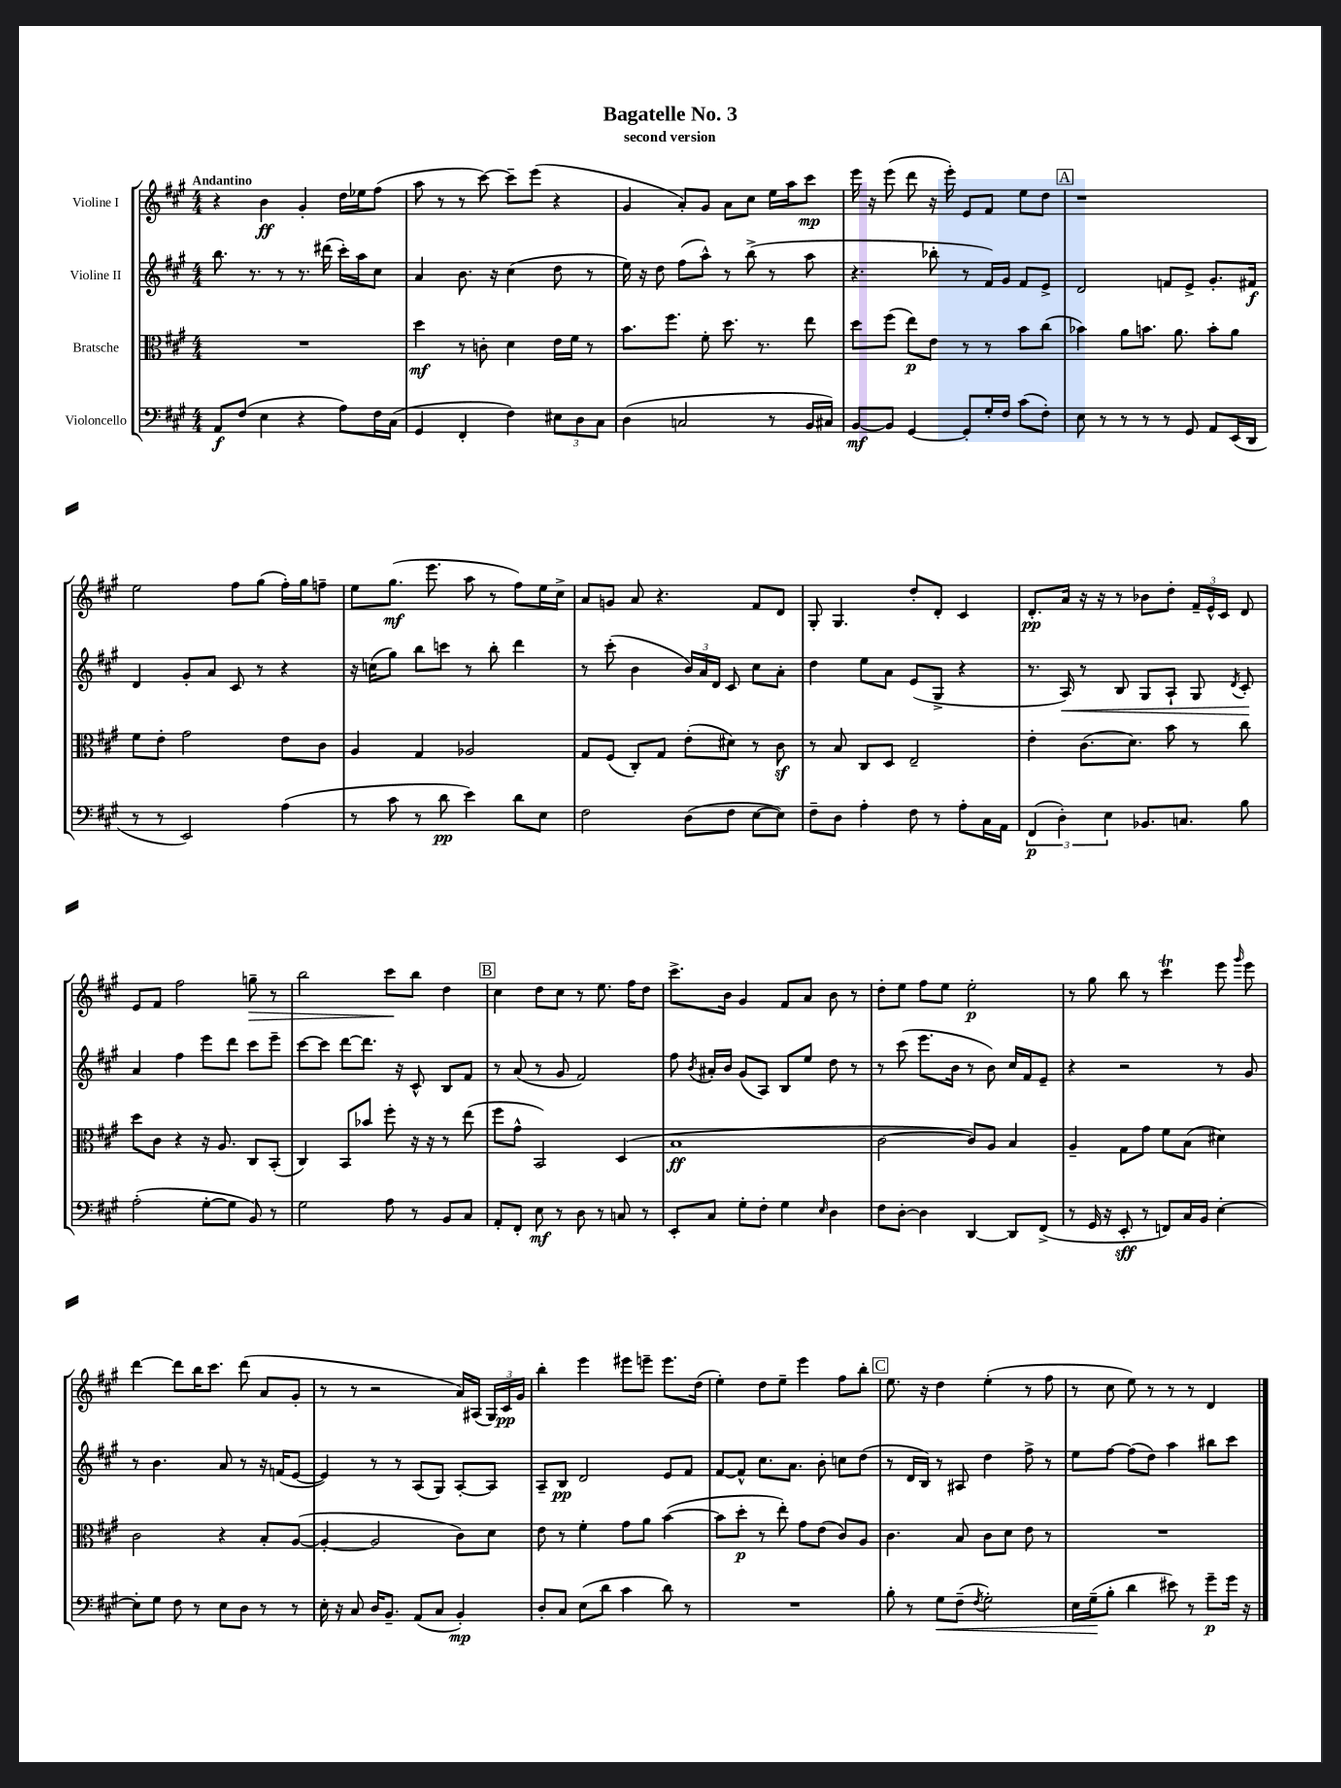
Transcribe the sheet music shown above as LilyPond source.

\header { title = "Bagatelle No. 3" subtitle = "second version" }
<<
\new StaffGroup <<
\new Staff = "s0" \with { instrumentName = "Violine I" } {
    \clef treble \key a \major \numericTimeSignature \time 4/4 \tempo "Andantino"
    \autoBeamOff r4 b'4\ff gis'4-. d''16[ ees''16 fis''8]( |
    a''8 r8 r8 cis'''8~) cis'''8[-- e'''8]( r4 |
    gis'4 a'8[-.) gis'8] a'8[ cis''8] e''16[ a''16 cis'''8]\mp |
    e'''16 r16 e'''8( d'''8 r16 e'''16-.) e'8[ fis'8] e''8[ d''8] |
    \mark \markup { \box "A" } r1 |
    e''2 fis''8[ gis''8]( fis''16[-.) gis''16 f''8]-- |
    e''8[ gis''8.]\mf( e'''8. a''8 r8 fis''8[) e''16 cis''16]-> |
    a'8[ g'8] a'8 r4. fis'8[ d'8] |
    gis8-. gis4. d''8[-. d'8]-. cis'4 |
    d'8.[-.\pp a'16] r16 r16 r8 bes'8[ d''8]-. \tuplet 3/2 { fis'16[-- e'16-^ cis'16] } d'8 |
    e'8[ fis'8] fis''2 g''8--\> r8 |
    b''2 cis'''8[\! b''8] d''4 |
    \mark \markup { \box "B" } cis''4 d''8[ cis''8] r8 e''8. fis''16[ d''8] |
    cis'''8.[-> b'16] gis'4 fis'8[ a'8] b'8 r8 |
    d''8[-. e''8] fis''8[ e''8] e''2-.\p |
    r8 gis''8 b''8 r8 cis'''4\trill e'''8 \grace { gis'''16 } e'''8 |
    d'''4~ d'''8[ b''16 cis'''8.] d'''8( a'8[ gis'8]-. |
    r8 r8 r2 a'16[) ais16]( \tuplet 3/2 { gis16[) cis'16\pp gis'16] } |
    b''4-. e'''4 eis'''8[ e'''8]-- e'''8.[ d''16]( |
    e''4-.) d''8[ e''8]-- e'''4 fis''8[ b''8]-. |
    \mark \markup { \box "C" } e''8. r16 d''4 e''4-.( r8 fis''8 |
    r8 cis''8 e''8) r8 r8 r8 d'4 \bar "|." |
}
\new Staff = "s1" \with { instrumentName = "Violine II" } {
    \clef treble \key a \major \numericTimeSignature \time 4/4
    \autoBeamOff b''8. r8. r8 r8. dis'''16( cis'''16[-.) a''16 cis''8] |
    a'4 b'8. r16 cis''4( d''8 r8 |
    e''16) r16 d''8 fis''8[( a''8]-^) r8 b''8->( r8 a''8 |
    r4. bes''8-. r8 fis'16[) gis'16] fis'8[ e'8]-> |
    \mark \markup { \box "A" } d'2 f'8[ e'8]-> gis'8.[-. fis'16]\f |
    d'4 gis'8[-. a'8] cis'8 r8 r4 |
    r16 c''16[( gis''8]) b''8[ c'''8] r8 b''8-. d'''4 |
    r8 cis'''8-.( b'4 \tuplet 3/2 { b'16[) a'16 d'16] } cis'8 cis''8[ a'8]-. |
    d''4 e''8[ a'8] e'8[( gis8]-> r4 |
    r8. a16\<) r8 b8 gis8[ a8]-! gis8 \acciaccatura { d'8 } cis'8-.\! |
    a'4 fis''4 e'''8[ d'''8] cis'''8[ e'''8]-- |
    cis'''8[~ cis'''8] d'''8[~ d'''8.] r16 cis'8-^ b8[ fis'8] |
    \mark \markup { \box "B" } r8 a'8( r8 gis'8 fis'2) |
    fis''8 \acciaccatura { b'8 } ais'16[-. b'16] gis'8[( a8]) b8[ e''8] d''8 r8 |
    r8 cis'''8( e'''8.[ b'16] r8 b'8) cis''16[ fis'16 e'8]-- |
    r4 r2 r8 gis'8 |
    r8 b'4. a'8 r8 r16 f'16[( e'8]~ |
    e'4) r8 r8 a8[( gis8]) a8[~-. a8] |
    a8[-- b8]\pp d'2 e'8[ fis'8] |
    fis'8[~ fis'8]-^ cis''8.[ a'8.] b'8-. c''8[ d''8]( |
    \mark \markup { \box "C" } r8 d'16[ b16]) r8 ais8 d''4 fis''8-> r8 |
    e''8[ fis''8]~ fis''8[( d''8]) a''4 bis''8[ cis'''8] \bar "|." |
}
\new Staff = "s2" \with { instrumentName = "Bratsche" } {
    \clef alto \key a \major \numericTimeSignature \time 4/4
    \autoBeamOff R1 |
    d''4\mf r8 c'8-. d'4 e'16[ fis'16] r8 |
    b'8.[ fis''8.] fis'8-. d''8. r8. e''8 |
    d''8[ fis''8]( e''8[\p) e'8] r8 r8 b'8[ cis''8]( |
    \mark \markup { \box "A" } bes'4) a'8[ b'8.] a'8. b'8[-. a'8] |
    fis'8[ e'8]-. gis'2 e'8[ cis'8] |
    a4 gis4 aes2 |
    gis8[ fis8]( cis8[-.) gis8] e'8[-.( dis'8]) r8 cis'8\sf |
    r8 b8 cis8[ d8] e2-- |
    e'4-. cis'8.[( d'8.]) b'8 r8 cis''8 |
    d''8[ cis'8] r4 r16 a8. cis8[ b,8]-.( |
    cis4) b,8[ bes'8] fis''8-. r16 r16 r8 e''8( |
    \mark \markup { \box "B" } fis''8[ gis'8]-^ b,2) d4( |
    b1\ff |
    cis'2~ cis'8[) a8] b4 |
    a4-- gis8[ gis'8] fis'8[ b8]( dis'4) |
    cis'2 r4 b8[-. a8]~( |
    a4~-. a2 cis'8[) d'8] |
    e'8 r8 fis'4-. gis'8[ a'8] b'4~( |
    b'8[ d''8]-.\p r8 e''8-.) gis'8[ e'8]( cis'8[) a8] |
    \mark \markup { \box "C" } cis'4. b8 cis'8[ d'8] e'8 r8 |
    R1 \bar "|." |
}
\new Staff = "s3" \with { instrumentName = "Violoncello" } {
    \clef bass \key a \major \numericTimeSignature \time 4/4
    \autoBeamOff a,8[\f fis8]( e4 r4 a8[) fis16 cis16]( |
    gis,4 fis,4-. fis4) \tuplet 3/2 { eis8[ d8 cis8] } |
    d4( c2 r8 b,16[ cis16]) |
    b,8[~\mf b,8] gis,4~ gis,8[-. gis16-. fis16] cis'8[( fis8]-.) |
    \mark \markup { \box "A" } e8 r8 r8 r8 r8 gis,8 a,8[ e,16( d,16] |
    r8 r8 e,2) a4( |
    r8 cis'8 r8 d'8\pp e'4) d'8[ e8] |
    fis2 d8[( fis8] e8[~ e8]) |
    fis8[-- d8] a4-. fis8 r8 a8[-. cis16 a,16] |
    \tuplet 3/2 { fis,4\p( d4-.) e4 } bes,8.[ c8.] b8 |
    a2-.( gis8[~-. gis8] b,8) r8 |
    gis2 a8 r8 b,8[ cis8] |
    \mark \markup { \box "B" } a,8[-. fis,8]-. e8\mf r8 d8 r8 c8 r8 |
    e,8[-. cis8] gis8[-. fis8]-. gis4 \grace { e16 } d4 |
    fis8[ d8]~-. d4 d,4~ d,8[ fis,8]->( |
    r8 gis,16 r16 e,8-.\sff r8 f,8[) cis16 b,16] e4~-. |
    e8[-. gis8] fis8 r8 e8[ d8] r8 r8 |
    e16-. r16 cis8 d16[ b,8.]-- a,8[( cis8] b,4-.\mp) |
    d8[-. cis8] e8[( d'8] cis'4 d'8) r8 |
    R1 |
    \mark \markup { \box "C" } b8-. r8 gis8[\< fis8]--( \acciaccatura { fis8 } gis2-.) |
    e16[ gis16--\!( b8]-. d'4 eis'8) r8 gis'8[--\p gis'16] r16 \bar "|." |
}
>>
>>
\layout { \context { \Score \remove "Bar_number_engraver" } }
